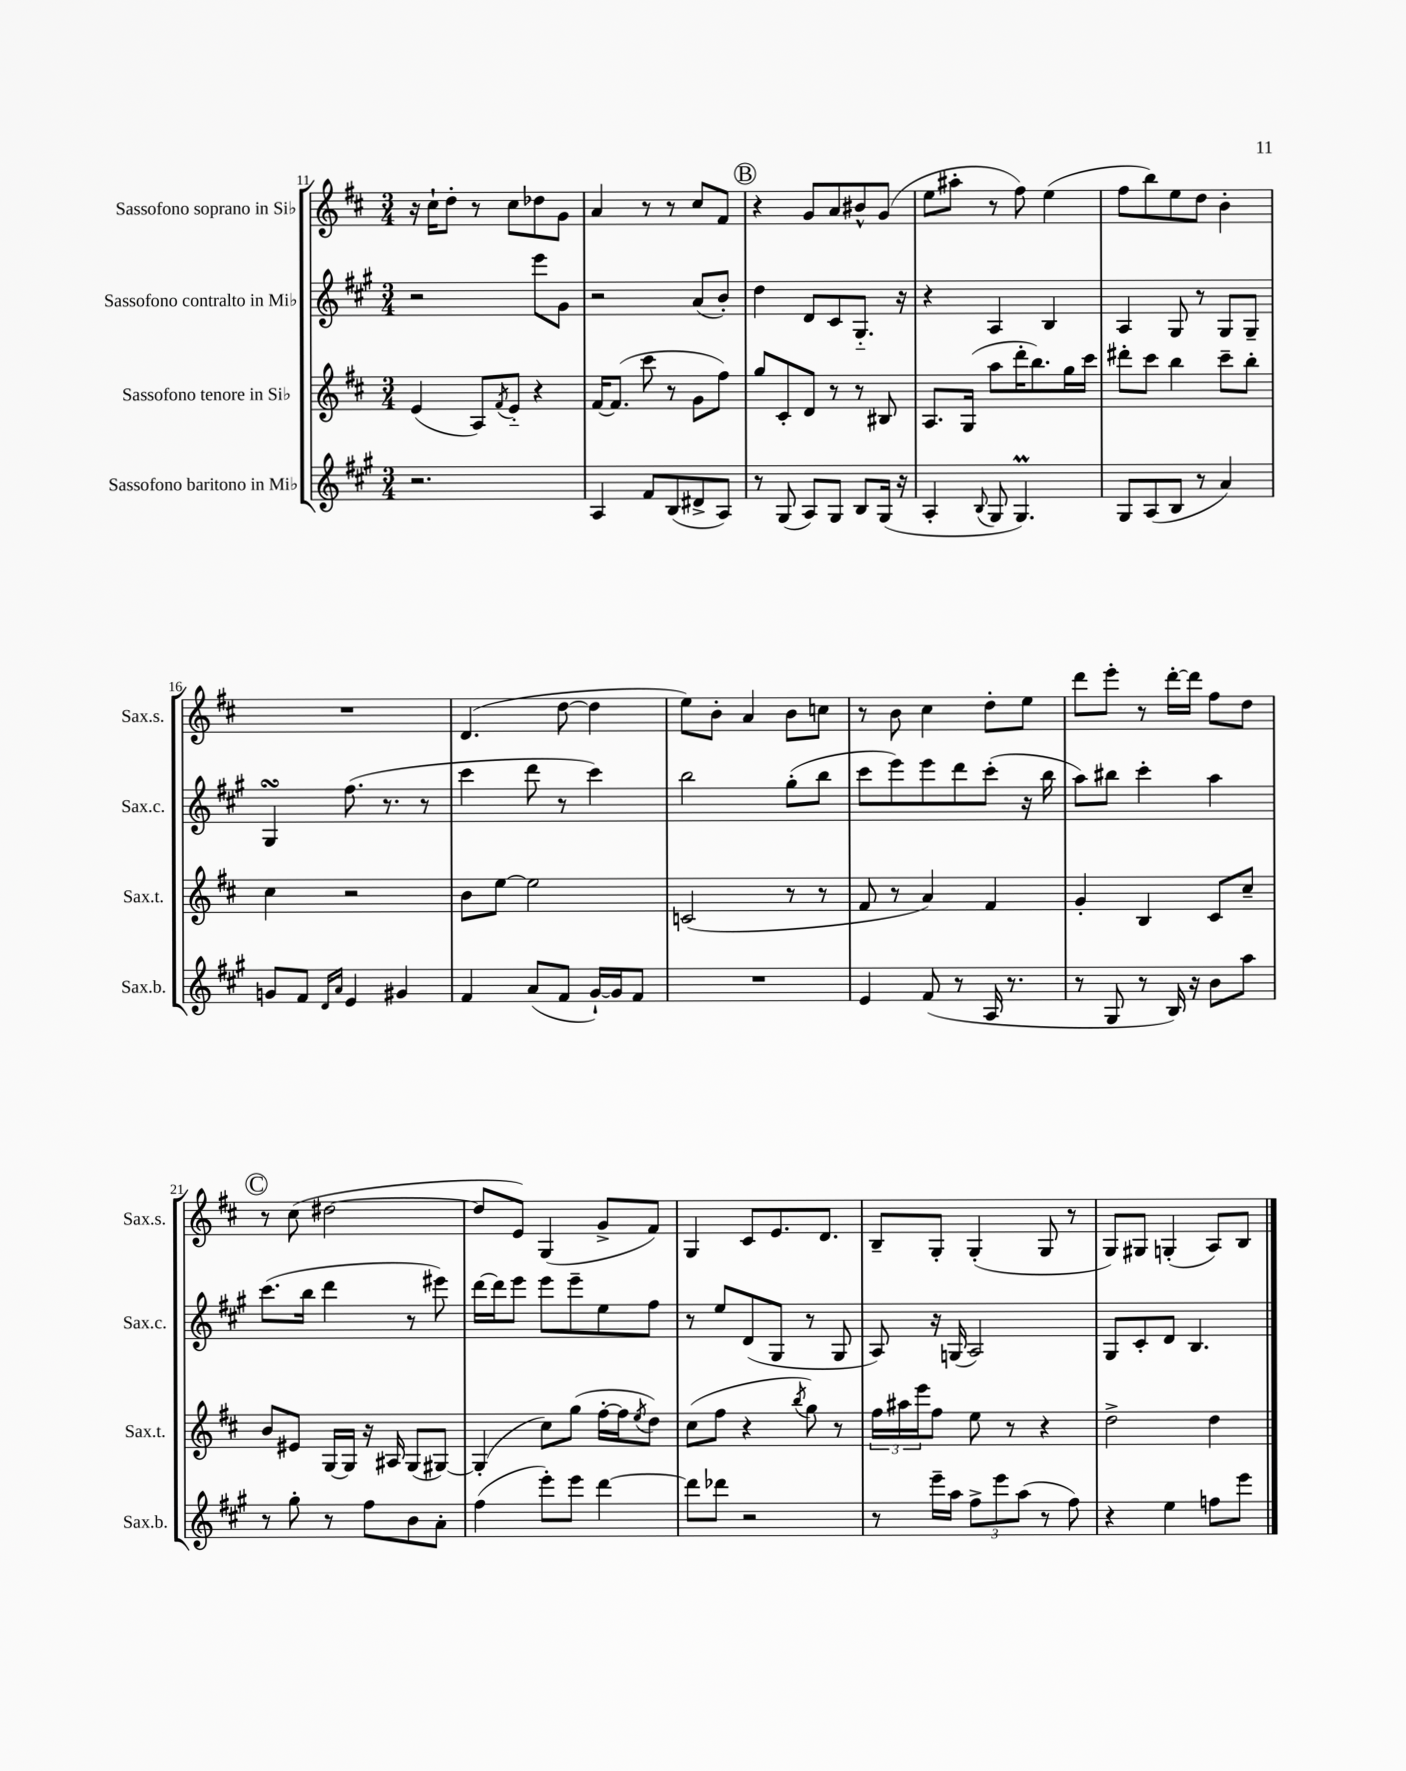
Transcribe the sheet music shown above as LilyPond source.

<<
\new StaffGroup <<
\new Staff = "s0" \with { instrumentName = "Sassofono soprano in Sib" shortInstrumentName = "Sax.s." } {
    \clef treble \key d \major \numericTimeSignature \time 3/4
    r16 cis''16-! d''8-. r8 cis''8 des''8 g'8 |
    a'4 r8 r8 cis''8 fis'8 |
    \mark \markup { \circle "B" } r4 g'8 a'8 bis'8-^ g'8( |
    e''8 ais''8-. r8 fis''8) e''4( |
    fis''8 b''8) e''8 d''8 b'4-. |
    R2. |
    d'4.( d''8~ d''4 |
    e''8) b'8-. a'4 b'8 c''8 |
    r8 b'8 cis''4 d''8-. e''8 |
    d'''8 e'''8-. r8 d'''16~-. d'''16 fis''8 d''8 |
    \mark \markup { \circle "C" } r8 cis''8( dis''2~ |
    dis''8 e'8) g4( g'8-> fis'8) |
    g4 cis'8 e'8. d'8. |
    b8-- g8-. g4-.( g8 r8 |
    g8) gis8 g4-.( a8) b8 \bar "|." |
}
\new Staff = "s1" \with { instrumentName = "Sassofono contralto in Mib" shortInstrumentName = "Sax.c." } {
    \clef treble \key a \major \numericTimeSignature \time 3/4
    r2 e'''8 gis'8 |
    r2 a'8( b'8-.) |
    \mark \markup { \circle "B" } d''4 d'8 cis'8 gis8.-_ r16 |
    r4 a4 b4 |
    a4 gis8 r8 gis8 gis8-- |
    gis4\turn fis''8.( r8. r8 |
    cis'''4 d'''8 r8 cis'''4) |
    b''2 gis''8-.( b''8 |
    cis'''8 e'''8) e'''8 d'''8 cis'''8-.( r16 b''16 |
    a''8) bis''8 cis'''4-. a''4 |
    \mark \markup { \circle "C" } cis'''8.( b''16 d'''4 r8 eis'''8) |
    d'''16~ d'''16 e'''8 e'''8 e'''8-- e''8 fis''8 |
    r8 e''8 d'8( gis8 r8 gis8 |
    a8) r16 g16( a2) |
    gis8 cis'8-. d'8 b4. \bar "|." |
}
\new Staff = "s2" \with { instrumentName = "Sassofono tenore in Sib" shortInstrumentName = "Sax.t." } {
    \clef treble \key d \major \numericTimeSignature \time 3/4
    e'4( a8) \acciaccatura { fis'8 } e'8-_ r4 |
    fis'16~ fis'8.( cis'''8 r8 g'8 fis''8) |
    \mark \markup { \circle "B" } g''8 cis'8-. d'8 r8 r8 bis8 |
    a8. g16( a''8 d'''16-. b''8.) g''16 cis'''16 |
    dis'''8-. cis'''8 b''4 cis'''8-- b''8-. |
    cis''4 r2 |
    b'8 e''8~ e''2 |
    c'2( r8 r8 |
    fis'8 r8 a'4) fis'4 |
    g'4-. b4 cis'8 cis''8-- |
    \mark \markup { \circle "C" } b'8 eis'8 g16~ g16 r16 ais16 g8( gis8~) |
    gis4-.( cis''8) g''8( fis''16~-. fis''16 \acciaccatura { e''8 } d''8) |
    cis''8( fis''8 r4 \acciaccatura { b''8 } g''8) r8 |
    \tuplet 3/2 { fis''16 ais''16 e'''16 } fis''8 e''8 r8 r4 |
    d''2-> d''4 \bar "|." |
}
\new Staff = "s3" \with { instrumentName = "Sassofono baritono in Mib" shortInstrumentName = "Sax.b." } {
    \clef treble \key a \major \numericTimeSignature \time 3/4
    r2. |
    a4 fis'8 b8( dis'8-> a8) |
    \mark \markup { \circle "B" } r8 gis8( a8) gis8 b8 gis16( r16 |
    a4-. \appoggiatura { b8 } gis8 gis4.\prall) |
    gis8 a8( b8 r8 a'4) |
    g'8 fis'8 \grace { d'16 a'16 } e'4 gis'4 |
    fis'4 a'8( fis'8 gis'16~-!) gis'16 fis'8 |
    R2. |
    e'4 fis'8( r8 a16 r8. |
    r8 gis8 r8 b16) r16 b'8 a''8 |
    \mark \markup { \circle "C" } r8 gis''8-. r8 fis''8 b'8 a'8-. |
    fis''4( e'''8-.) e'''8 d'''4~ |
    d'''8 des'''8 r2 |
    r8 e'''16-- a''16 \tuplet 3/2 { fis''8-> e'''8 a''8( } r8 fis''8) |
    r4 e''4 f''8 e'''8 \bar "|." |
}
>>
>>
\layout { \context { \Score currentBarNumber = #11 } }
